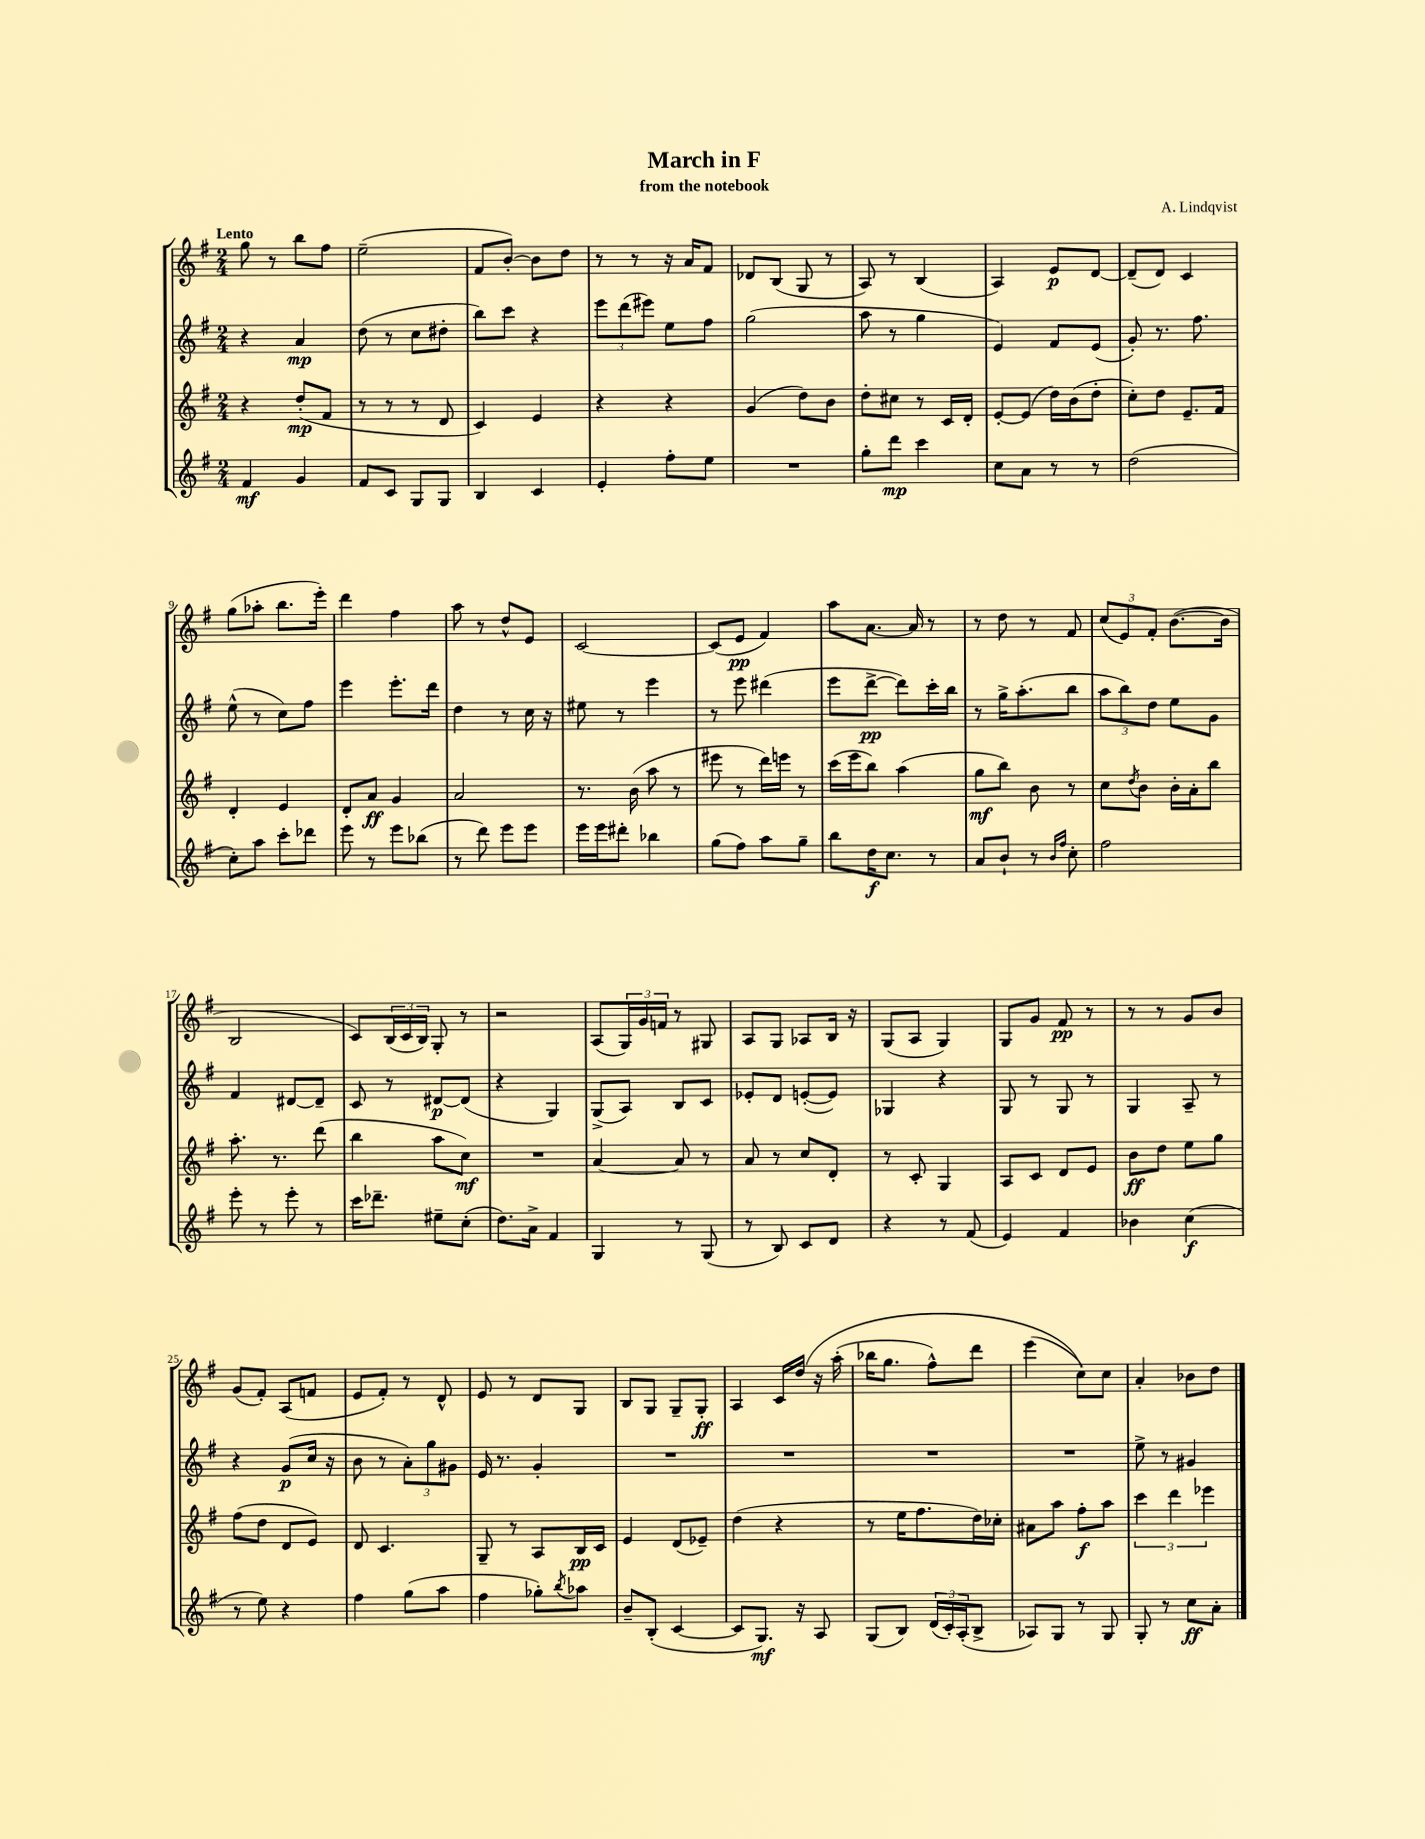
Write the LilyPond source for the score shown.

\header { title = "March in F" composer = "A. Lindqvist" subtitle = "from the notebook" }
<<
\new StaffGroup <<
\new Staff = "s0" {
    \clef treble \key g \major \numericTimeSignature \time 2/4 \tempo "Lento"
    g''8 r8 b''8 fis''8 |
    e''2--( |
    fis'8 b'8~-.) b'8 d''8 |
    r8 r8 r16 a'16 fis'8 |
    des'8 b8( g8 r8 |
    a8) r8 b4( |
    a4) e'8\p d'8~ |
    d'8--( d'8) c'4 |
    g''8( aes''8-. b''8. e'''16-.) |
    d'''4 fis''4 |
    a''8 r8 d''8-^ e'8 |
    c'2~ |
    c'8( e'8\pp fis'4) |
    a''8 a'8.~ a'16 r8 |
    r8 d''8 r8 fis'8 |
    \tuplet 3/2 { c''8( e'8) fis'8-. } b'8.~( b'16 |
    b2 |
    c'8) \tuplet 3/2 { b16( c'16 b16) } g8-. r8 |
    r2 |
    a8( \tuplet 3/2 { g16) g'16 f'16 } r8 gis8 |
    a8 g8 aes8 b16 r16 |
    g8( a8 g4) |
    g8 g'8 fis'8\pp r8 |
    r8 r8 g'8 b'8 |
    g'8( fis'8-.) a8( f'8 |
    e'8 fis'8-.) r8 d'8-^ |
    e'8 r8 d'8 g8 |
    b8 g8 g8-- g8-.\ff |
    a4 c'16 d''16\( r16 a''16-.( |
    bes''16 g''8. fis''8-^) d'''8 |
    e'''4( c''8)\) c''8 |
    a'4-. bes'8 d''8 \bar "|." |
}
\new Staff = "s1" {
    \clef treble \key g \major \numericTimeSignature \time 2/4
    r4 a'4\mp |
    d''8( r8 c''8 dis''8-. |
    b''8) c'''8 r4 |
    \tuplet 3/2 { e'''8 d'''8( eis'''8) } e''8 fis''8 |
    g''2( |
    a''8 r8 g''4 |
    e'4) fis'8 e'8( |
    g'8-.) r8. fis''8. |
    e''8-^( r8 c''8) fis''8 |
    e'''4 e'''8.-. d'''16 |
    d''4 r8 c''16 r16 |
    eis''8 r8 e'''4 |
    r8 e'''8 dis'''4( |
    e'''8 d'''8~->\pp d'''8) c'''16-. b''16 |
    r8 g''16-> a''8.-.( b''8 |
    \tuplet 3/2 { a''8 b''8) d''8 } e''8 g'8 |
    fis'4 dis'8~ dis'8-- |
    c'8 r8 dis'8~\p dis'8( |
    r4 g4) |
    g8->( a8) b8 c'8 |
    ees'8-. d'8 e'8~-.( e'8) |
    ges4 r4 |
    g8 r8 g8 r8 |
    g4 a8-- r8 |
    r4 g'8\p( c''16 r16 |
    b'8 r8 \tuplet 3/2 { a'8-.) g''8 gis'8 } |
    e'16 r8. g'4-. |
    R2 |
    R2 |
    R2 |
    R2 |
    e''8-> r8 gis'4 \bar "|." |
}
\new Staff = "s2" {
    \clef treble \key g \major \numericTimeSignature \time 2/4
    r4 d''8-.\mp( fis'8 |
    r8 r8 r8 d'8 |
    c'4) e'4 |
    r4 r4 |
    g'4( d''8) b'8 |
    d''8-. cis''8 r8 c'16 d'16-. |
    e'8~-. e'8( d''16) b'16( d''8-. |
    c''8-.) d''8 e'8.-- fis'16 |
    d'4-. e'4 |
    d'8-. a'8\ff g'4 |
    a'2 |
    r8. b'16( a''8 r8 |
    eis'''8 r8 d'''16) e'''16 r8 |
    c'''16( e'''16 b''8) a''4( |
    g''8\mf b''8) b'8 r8 |
    c''8 \acciaccatura { d''8 } b'8 b'16-. a'16-. b''8 |
    a''8.-. r8. d'''8( |
    b''4 a''8 c''8\mf) |
    R2 |
    a'4~ a'8 r8 |
    a'8 r8 c''8 d'8-. |
    r8 c'8-. g4 |
    a8 c'8 d'8 e'8 |
    b'8\ff d''8 e''8 g''8 |
    fis''8( d''8 d'8 e'8) |
    d'8 c'4. |
    g8-- r8 a8 b16\pp c'16 |
    e'4 d'8( ees'8--) |
    d''4( r4 |
    r8 e''16 fis''8. d''16) ces''16-. |
    ais'8 a''8 fis''8-.\f a''8 |
    \tuplet 3/2 { c'''4 d'''4 ees'''4 } \bar "|." |
}
\new Staff = "s3" {
    \clef treble \key g \major \numericTimeSignature \time 2/4
    fis'4\mf g'4 |
    fis'8 c'8 g8 g8 |
    b4 c'4 |
    e'4-. fis''8-. e''8 |
    R2 |
    g''8-. d'''8\mp c'''4 |
    c''8 a'8 r8 r8 |
    d''2( |
    c''8-.) a''8 c'''8-. des'''8 |
    e'''8 r8 e'''8 bes''8( |
    r8 d'''8) e'''8 e'''8 |
    e'''16 e'''16 dis'''8-. bes''4 |
    g''8( fis''8) a''8 g''8-- |
    b''8 d''16\f c''8. r8 |
    a'8 b'8-! r8 \grace { b'16 fis''16 } c''8-. |
    fis''2 |
    e'''8-. r8 e'''8-. r8 |
    c'''16 des'''8.-- eis''8-- c''8-.( |
    d''8.) a'16-> fis'4 |
    g4 r8 g8( |
    r8 b8) c'8 d'8 |
    r4 r8 fis'8( |
    e'4) fis'4 |
    bes'4 c''4\f( |
    r8 e''8) r4 |
    fis''4 g''8( a''8 |
    fis''4 ges''8-.) \acciaccatura { b''8 } aes''8 |
    b'8-- b8-.( c'4~ |
    c'8 g8.\mf) r16 a8 |
    g8( b8) \tuplet 3/2 { d'16( c'16-.) a16-.( } b8-> |
    aes8) g8 r8 g8 |
    g8-. r8 c''8\ff a'8-. \bar "|." |
}
>>
>>
